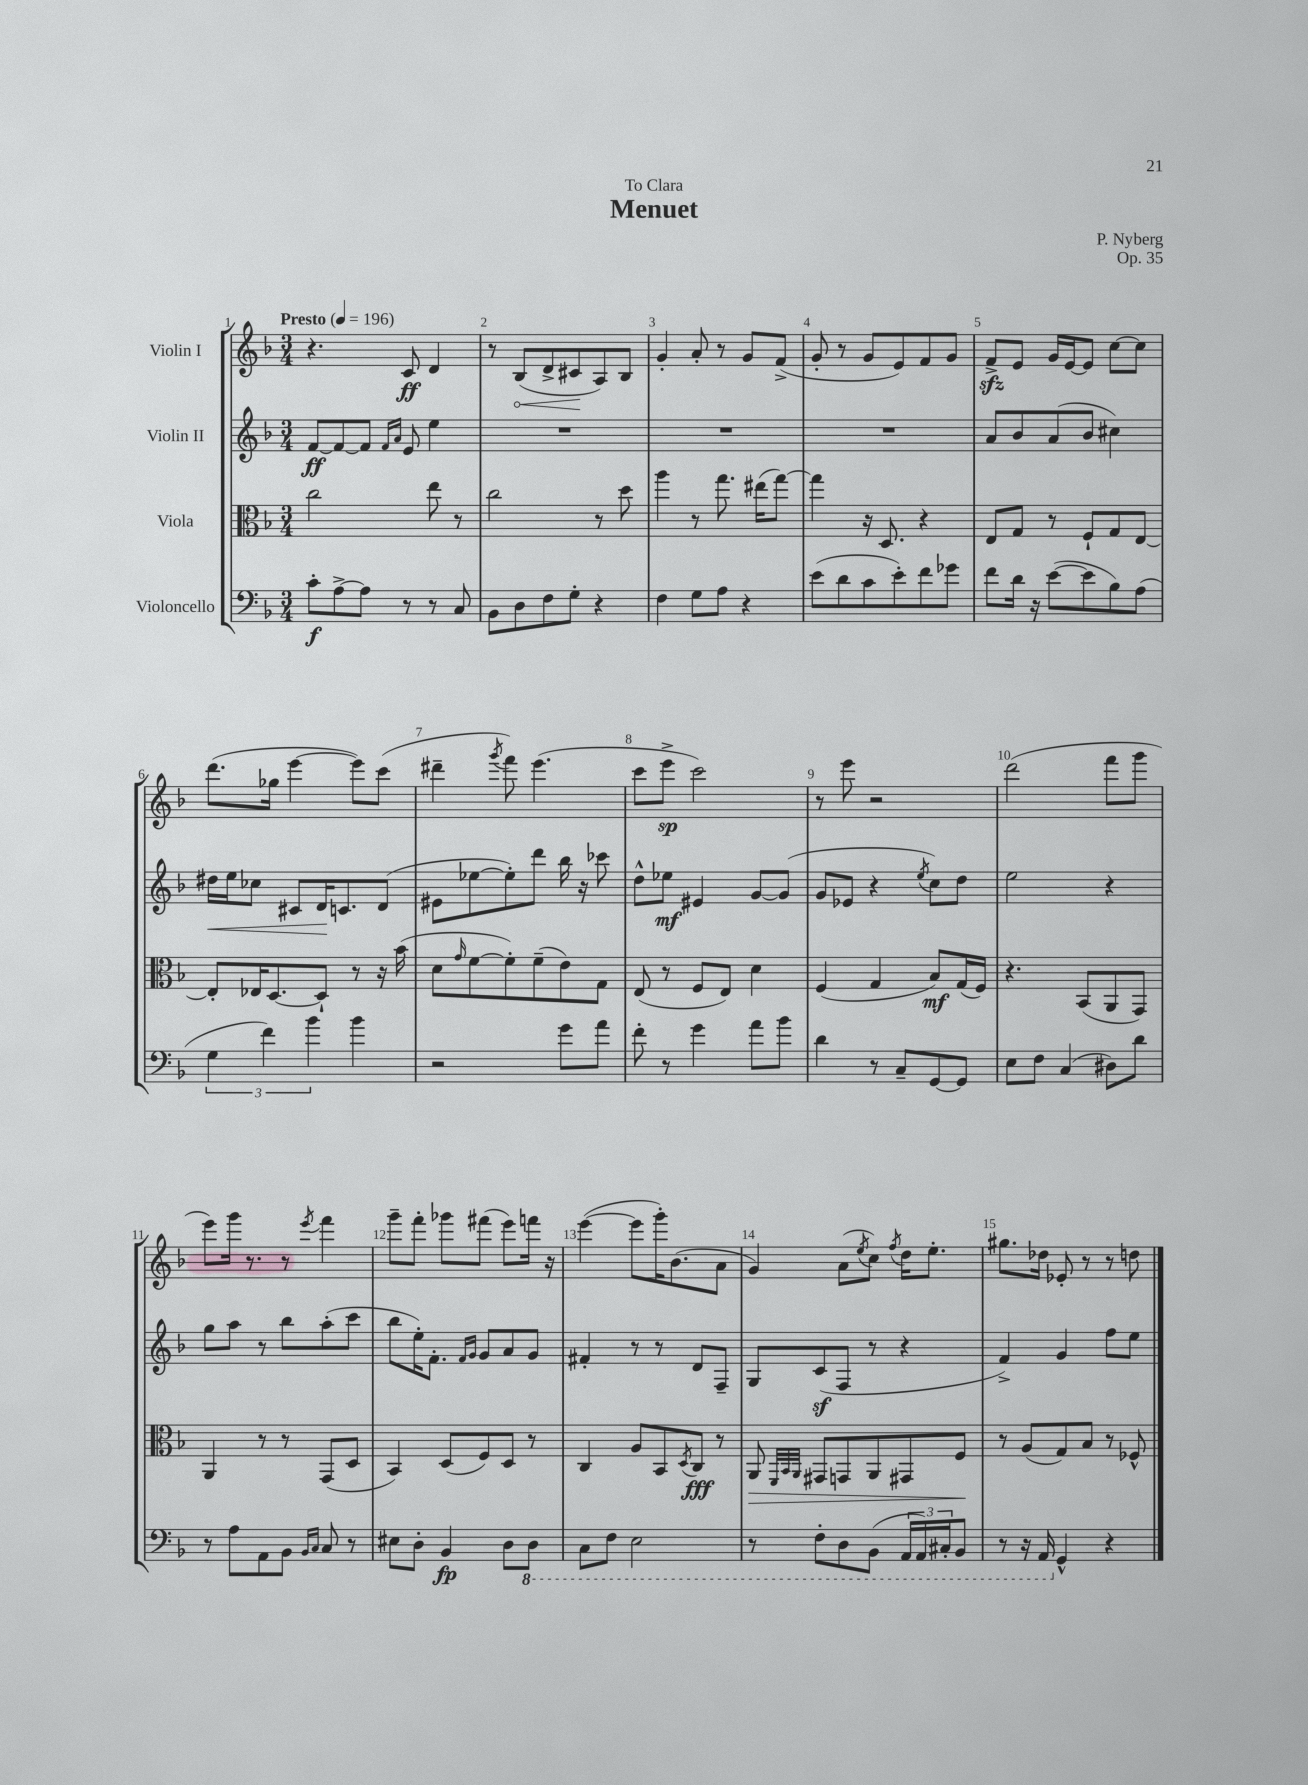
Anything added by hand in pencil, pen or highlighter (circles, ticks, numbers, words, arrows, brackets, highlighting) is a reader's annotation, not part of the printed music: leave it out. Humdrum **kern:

**kern	**kern	**kern	**kern
*staff4	*staff3	*staff2	*staff1
*clefF4	*clefC3	*clefG2	*clefG2
*k[b-]	*k[b-]	*k[b-]	*k[b-]
*M3/4	*M3/4	*M3/4	*M3/4
*MM196	*MM196	*MM196	*MM196
8c'	2cc	[8f	4.r
[8A^	.	8f_	.
8A]	.	8f]	.
.	.	16qqf	.
.	.	16qqa	.
8r	.	8e	8c
8r	8ee	4ee	4d
8C	8r	.	.
=	=	=	=
8BB-	2cc	2.r	8r
8D	.	.	(8B-
8F	.	.	8d^
8G'	.	.	8c#
4r	8r	.	8A)
.	8dd	.	8B-
=	=	=	=
4F	4aa	2.r	4g'
8G	8r	.	8a'
8A	8.gg	.	8r
4r	.	.	8g
.	(16ee#	.	.
.	[8gg)	.	(8f^
=	=	=	=
(8e	4gg]	2.r	8g'
8d	.	.	8r
8c	16r	.	8g
.	8.D	.	.
8e')	.	.	8e)
8f	4r	.	8f
8g-	.	.	8g
=	=	=	=
8f	8E	8a	8f^
16d	8G	8b-	8e
16r	.	.	.
([8e	8r	(8a	16g
.	.	.	[16e
8e]	8F`	8b-	8e]
8B-)	8G	4cc#)	[8cc
(8A	[8E	.	8cc]
=	=	=	=
6G	8E']	16dd#	(8.ddd
.	.	16ee	.
.	16E-	8cc-	.
6f)	.	.	.
.	[8.D	.	16gg-
.	.	8c#	[4eee
6b-	.	.	.
.	8D`]	16d	.
.	.	8.c	.
4b-	8r	.	8eee])
.	16r	(8d	(8ccc
.	(16b-	.	.
=	=	=	=
2r	8d	8e#	4ddd#~
.	16qqg	.	.
.	[8f	[8ee-	.
.	.	.	8qggg
.	8f'])	8ee-'])	8fff)
.	(8f~	8ddd	(4.eee
8g	8e)	16bb-	.
.	.	16r	.
8a	8G	8ccc-	.
=	=	=	=
8f'	(8E	8dd^^	8ccc
8r	8r	8ee-	8eee^
4g	8F	4e#	2ccc)
.	8E)	.	.
8a	4d	[8g	.
8b-	.	(8g]	.
=	=	=	=
4d	(4F	8g	8r
.	.	8e-	8eee
8r	4G	4r	2r
8C~	.	.	.
.	.	8qee	.
[8GG	8B-)	8cc)	.
8GG]	(16G	8dd	.
.	16F)	.	.
=	=	=	=
8E	4.r	2ee	(2ddd
8F	.	.	.
(4C	.	.	.
.	(8BB-	.	.
8D#)	8AA	4r	8fff
8d	8GG)	.	8ggg
=	=	=	=
8r	4AA	8gg	8eee)
8A	.	8aa	16ggg
.	.	.	8.r
8AA	8r	8r	.
8BB-	8r	8bb-	8r
16qqBB-	.	.	.
16qqC	.	.	8qeee
8C	(8GG	(8aa'	4fff
8r	8D	8ccc	.
=	=	=	=
8E#	4BB-)	8bb-	8ggg~
8D'	.	16ee')	8fff'
.	.	8.f'	.
4BB-	(8D	.	8ggg-
.	.	16qqf	.
.	.	16qqg	.
.	8F)	8g	(8fff#
8D	8D	8a	8eee)
8DD	8r	8g	16fff
.	.	.	16r
=	=	=	=
8CC	4C	4f#'	([4eee
8FF	.	.	.
2EE	8A	8r	8eee]
.	8BB-	8r	16ggg')
.	.	.	(8.b-
.	8qD	.	.
.	8C	8d	.
.	8r	8F~	8a
=	=	=	=
8r	8AA	8G	4g)
.	32qqFF	.	.
.	32qqBB-	.	.
.	32qqAA	.	.
8FF'	8GG#	(8c	.
8DD	8GG	8F	(8a
.	.	.	8qee
(8BBB-	8AA	8r	8cc)
.	.	.	8qff
24AAA	8GG#	4r	16dd
24AAA)	.	.	.
.	.	.	8.ee'
24CC#'	.	.	.
8BBB-	8F	.	.
=	=	=	=
8r	8r	4f^)	8.gg#
16r	(8A	.	.
16AAA	.	.	16dd-
4GG^^	8G)	4g	8e-'
.	8B-	.	8r
4r	8r	8ff	8r
.	8F-^^	8ee	8dd
==	==	==	==
*-	*-	*-	*-
